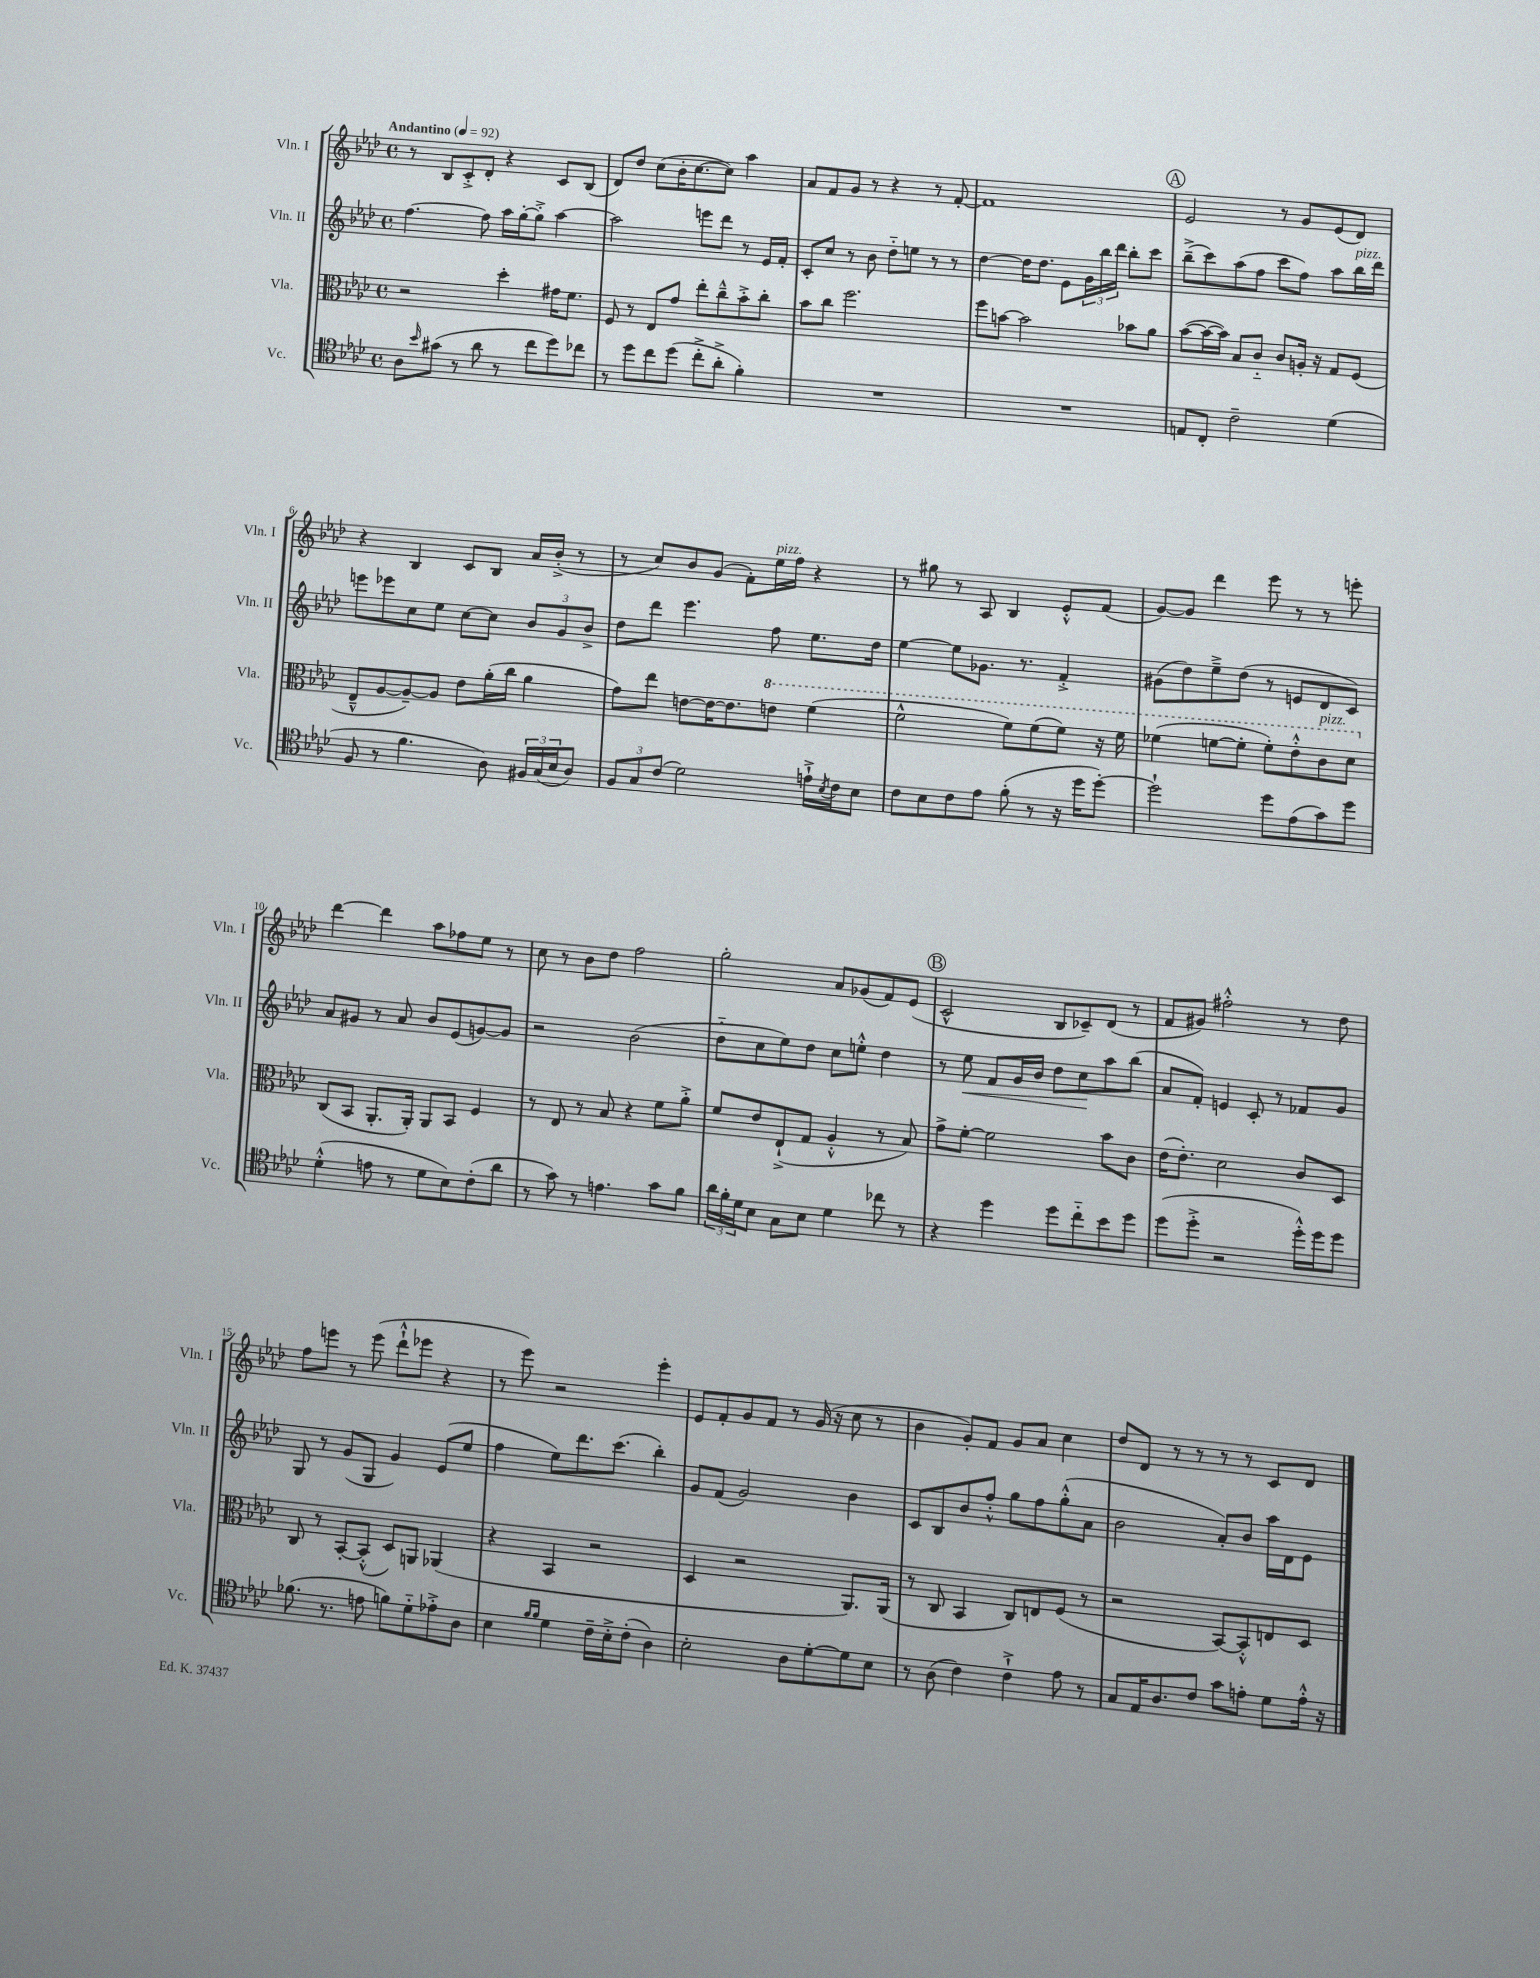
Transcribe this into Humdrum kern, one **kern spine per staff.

**kern	**kern	**kern	**kern
*staff4	*staff3	*staff2	*staff1
*clefC4	*clefC3	*clefG2	*clefG2
*k[b-e-a-d-]	*k[b-e-a-d-]	*k[b-e-a-d-]	*k[b-e-a-d-]
*M4/4	*M4/4	*M4/4	*M4/4
*met(c)	*met(c)	*met(c)	*met(c)
*MM92	*MM92	*MM92	*MM92
8A-\L	2r	[4.ff\	8r
16qqb-/	.	.	.
(8g#\J	.	.	8B-/L
8r	.	.	8c'^/
8a-\	.	8ff\]	8d-'/J
8r	4dd-'\	16aa-\LL	4r
.	.	[16gg'\J	.
8cc\L	.	8gg'^\]J	.
8dd-\)	16g#\LK	[4aa-\	8c/L
.	8.f\J	.	.
8cc-\J	.	.	(8B-/J
=	=	=	=
8r	8F/	2aa-\]	8d-/L)
8dd-\L	8r	.	8dd-/J
8cc\	8E-/L	.	(8cc\L
(8dd-\J	8g/J	.	16b-'\K
.	.	.	[8.cc\
8cc'^\L	8ee-'\L	8eee\L	.
8a-'^\J	8cc~^^\	8ddd-\J	8cc\]J)
4f'\)	8b-'^\	8r	4aa-\
.	8cc'\J	16e-/LL	.
.	.	16f'/JJ	.
=	=	=	=
1r	8b-\L	8c'/L	8a-/L
.	8cc\J	8cc/J	8f/
.	2.ff\	8r	8g/J
.	.	8b-\	8r
.	.	8dd-'~\L	4r
.	.	8ee\J	.
.	.	8r	8r
.	.	8r	[8f'/
=	=	=	=
1r	8ff\L	[4dd-\	1f]
.	[8b\J	.	.
.	2b\]	16dd-\]LK	.
.	.	8.dd-\J	.
.	.	8e-\L	.
.	.	24g\L	.
.	.	24bb-\	.
.	.	24ddd-\JJ	.
.	8b-\L	8bb-'\L	.
.	8a-\J	8ccc\J	.
=	=	=	=
8E/L	([8b-\L	(8bb-~^\L	2e-/
8C'/J	16b-\_L	8ccc\)	.
.	16b-\]JJ)	.	.
2c~\	8B-/L	(8aa-\	.
.	8c'~/J	8ff\J	.
.	8c/L	8ccc\L	8r
.	16A'/Jk	8ff\J)	8g/L
.	16r	.	.
(4d-\	8G/L	8aa-\L	(8e-/
.	(8F/J	16bb-\L	8d-/J)
.	.	16ddd-\JJ	.
=	=	=	=
8F/	8E-~^^/L	8eee\L	4r
8r	[8A-/	8eee-\	.
4.f\	8A-~/_)	8cc\	4B-/
.	8A-/]J	8ee-\J	.
.	8e-\L	[8cc\L	8c/L
8A-\)	(16a-'\L	8cc\]J	8B-/J
.	16cc\JJ	.	.
24F#/LL	4a-\	12b-/L	16a-/LL
(24G/	.	.	.
.	.	.	(16b-'^/JJ
24B-/J	.	12g/	.
8A-/J)	.	.	8r
.	.	12b-^/J	.
=	=	=	=
12F/L	8g\L)	8dd-\L	8r
12G/	.	.	.
.	8ee-\J	8ddd-\J	8cc/L)
(12c/J	.	.	.
2d-\)	[8e\L	4.eee-\	8b-/
.	16e\_K	.	(8g/J
.	8.e\]	.	.
.	.	.	8f'\L)
.	8ee\J	8ff\	16ee-\L
.	.	.	16ff\JJ
16e`^\LL	(4ff\	8.ee-\L	4r
8qB-/	.	.	.
16c\J	.	.	.
8B-\J	.	.	.
.	.	16dd-\Jk	.
=	=	=	=
8c\L	2ff^^\	[4ee-\	8r
8B-\	.	.	8gg#\
8c\	.	8ee-\]L	8r
8e-\J	.	8.g-\J	8A-/
(8f'\	8ff\L)	.	4B-/
.	.	8.r	.
8r	(8ff\	.	.
16r	8ff\J)	4f'^/	8e-'^^/L
16dd-\LK	.	.	.
[8dd-'\J)	16r	.	(8f/J
.	16ff\	.	.
=	=	=	=
2dd-`\]	(4ff-\	(8g#\L	[8g/L)
.	.	8dd-\)	8g/]J
.	[8ff\L	8ee-~^\	4ddd-\
.	8ff'\]J	(8dd-\J	.
8dd-\L	8ff'\L)	8r	8eee-\
(8e-\	8ee-'^^\	8e/L	8r
8g\)	8cc\	8d-/	8r
8dd-\J	8dd-\J	8c/J)	8eee'\
=	=	=	=
(4d-'^^\	(8C/L	8a-/L	[4ddd-\
.	8BB-/J	8g#/J	.
8e\	8.AA-'/L	8r	4ddd-\]
8r	.	8a-/	.
.	16AA-'/Jk)	.	.
8d-\L	8AA-/L	8b-/L	8aa-\L
8B-\)	8BB-/J	(8e-/	8ff-\
(8c'\	4F/	[8g/)	8ee-\J
8a-\J	.	8g/]J	8r
=	=	=	=
8r	8r	2r	8cc\
8g\)	8E-/	.	8r
8r	8r	.	8b-\L
4.e\	8B-/	.	8dd-\J
.	4r	(2b-\	2ff\
8g\L	8f\L	.	.
8f\J	8a-'^\J	.	.
=	=	=	=
24a-\LL	8f/L	8dd-'~\L	2gg'\
24f'\	.	.	.
24d-\J	.	.	.
8B-\J	8e-/	8cc\	.
8G\L	(8E-`^/	8ee-\)	.
8B-\J	8G/J	8dd-\J	.
4d-\	4A-'^^/	8cc\L	8a-/L
.	.	8ee'^^\J	(8g-/
8cc-\	8r	4dd-\	8f/)
8r	8B-/)	.	(8e-/J
=	=	=	=
4r	8g^\L	8r	2c^^/
.	[8f'\J	8ee-\	.
4dd-\	2f\]	8f/L	.
.	.	16g/L	.
.	.	16b-/JJ	.
8dd-\L	.	8dd-\L	8B-/L
8cc'~\	.	8cc\	8c-~/)
8b-\	8b-\L	8aa-\	(8d-/J
8dd-\J	8c\J	(8bb-\J	8r
=	=	=	=
(8dd-\L	(16e-\LK	8a-/L	8f/L
.	8.e-'\J)	.	.
8dd-'^\J	.	8f'/J)	8g#/J)
2r	2d-\	4e/	2ff#'^^\
.	.	8c'/	.
.	.	8r	.
16dd-'^^\LL)	8c/L	8f-/L	8r
16dd-\J	.	.	.
8dd-\J	8D-/J	8g/J	8dd-\
=	=	=	=
(8.f-\	8C/	8G/	8ff\L
.	8r	8r	8eee\J
8.r	.	.	.
.	[8BB-'/L	(8g/L	8r
8e\	(8BB-'^^/]J	8G/J	(8eee\
8f\L)	8D-/L)	4g/)	8ddd-`^^\L
8d-'~\	8AA/J	.	8eee-\J
8e-'^\	(4AA-/	(8e-/L	4r
8A-\J	.	8ee-/J	.
=	=	=	=
4B-\	4r	4ff\	8r
.	.	.	8eee-\)
16qqf/LL	.	.	.
16qqf/JJ	.	.	.
4d-\	4BB-/	8ee-\L)	2r
.	.	8.ddd-\	.
16c~\LL	2r	.	.
16B-'^\J	.	(8.ccc\J	.
(8c'\J	.	.	.
4A-\)	.	4bb-'\)	4eee-'\
=	=	=	=
2B-'\	4D-/	8g/L	8e-/L
.	.	(8f/J	8f'/
.	2r	2g/)	8g/
.	.	.	8f/J
8A-\L	.	.	8r
[8d-'\	.	.	(16g/
.	.	.	16r
8d-\]	8.AA-/L)	4b-\	8cc\
8B-\J	.	.	8r
.	(16AA-/Jk	.	.
=	=	=	=
8r	8r	8c/L	4b-\
(8A-\	8C/	8B-/	.
4c\)	4BB-/	8b-/	8g'/L)
.	.	8ff'^^/J	8f/J
4c`^\	8C/L)	8gg\L	8g/L
.	8E/	8ff\	8a-/J
8e-\	(8F/J	(8gg'^^\	4cc\
8r	8r	8a-\J	.
=	=	=	=
8G/L	2r	2b-\	8dd-/L
16E-/K	.	.	8d-/J
8.A-/	.	.	.
.	.	.	8r
8c/J	.	.	8r
8g\L	[8BB-/L)	8a-'/L)	8r
8e'\J	8BB-'^^/]	8b-/J	8r
8d-\L	8E/	16aa-\LL	8c/L
.	.	16d-\J	.
16e'^^\Jk	8D-/J	8e-\J	8d-/J
16r	.	.	.
==	==	==	==
*-	*-	*-	*-
